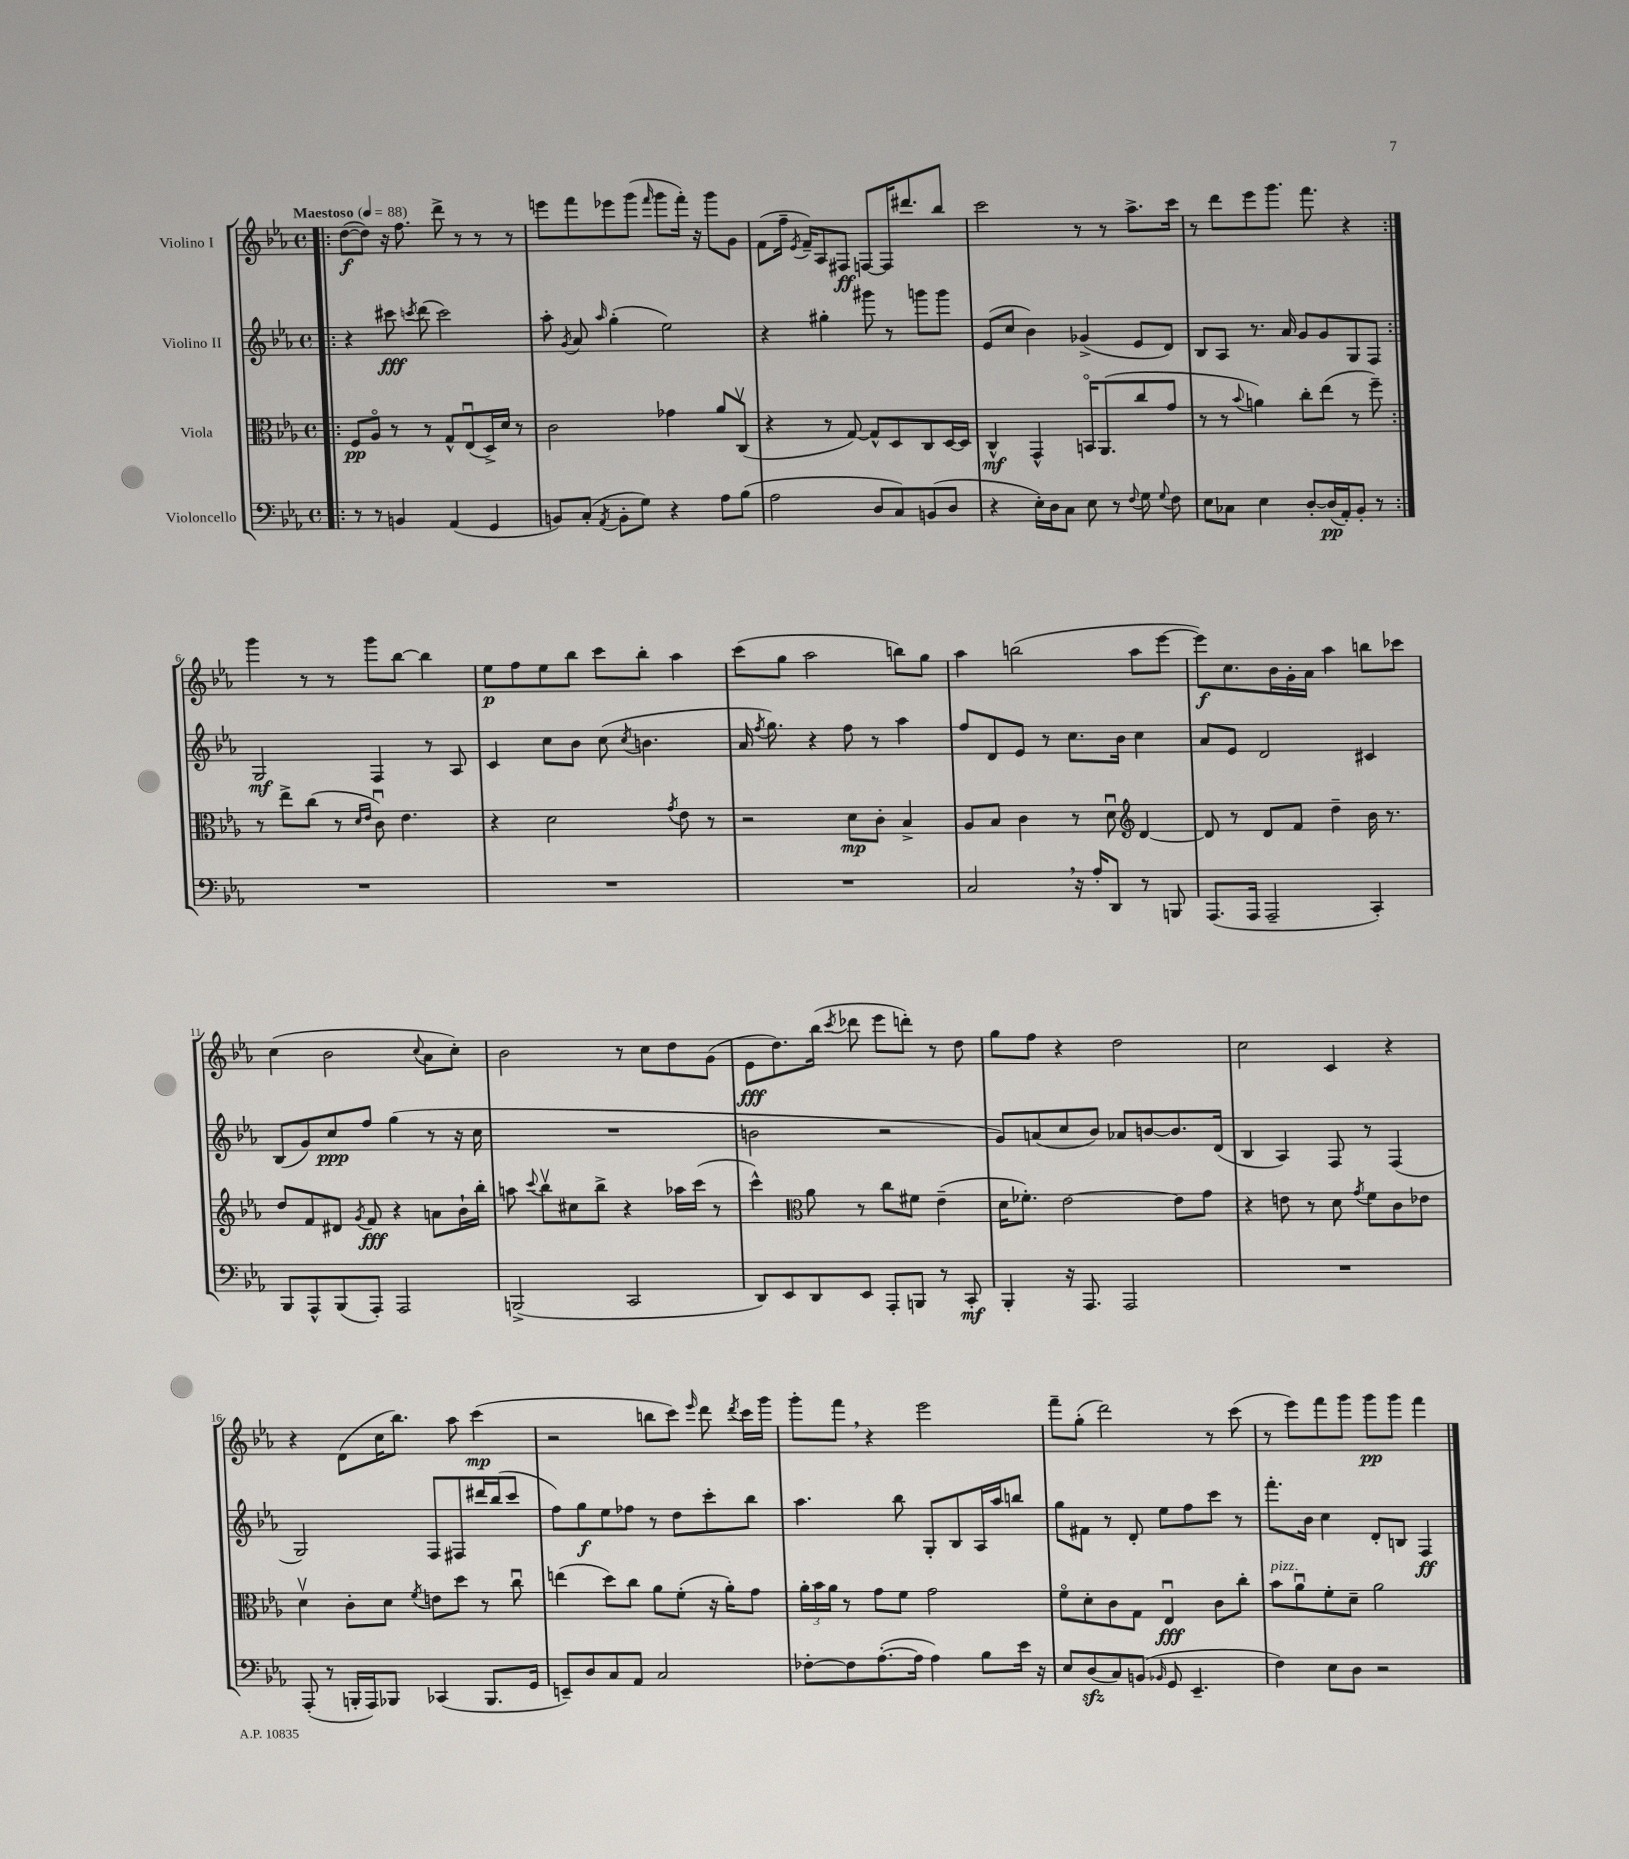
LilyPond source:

<<
\new StaffGroup <<
\new Staff = "s0" \with { instrumentName = "Violino I" } {
    \clef treble \key ees \major \defaultTimeSignature \time 4/4 \tempo "Maestoso" 4 = 88
    \autoBeamOff \repeat volta 2 { \bar ".|:" d''8[~\f( d''8]) r16 f''8. d'''8-> r8 r8 r8 |
    e'''8[ f'''8 ees'''8 g'''8]( \grace { f'''16 } g'''8[ f'''16]-.) r16 g'''8[ g'8] |
    f'8[( f''16]-- \acciaccatura { ees'8 } f'16[--) aes8 fis8]\ff f8[~ f16 dis'''8. bes''8] |
    c'''2 r8 r8 aes''8.[-> c'''16] |
    r8 d'''8[ ees'''8 g'''8.] f'''8. r4 | }
    g'''4 r8 r8 g'''8[ bes''8]~ bes''4 |
    ees''8[\p f''8 ees''8 bes''8] c'''8[ bes''8]-. aes''4 |
    c'''8[( g''8] aes''2 b''8[) g''8] |
    aes''4 b''2( aes''8[ ees'''8]~ |
    ees'''8[\f) c''8. bes'16 g'16-. aes'16] aes''4 b''8[ ces'''8] |
    c''4( bes'2 \appoggiatura { c''8 } aes'8[ c''8]-.) |
    bes'2 r8 c''8[ d''8 g'8]( |
    ees'8[\fff d''8.) bes''16]( \acciaccatura { c'''8 } des'''8 ees'''8[ d'''8]-.) r8 d''8 |
    g''8[ f''8] r4 d''2 |
    c''2 c'4 r4 |
    r4 d'8[( c''16 bes''8.]) aes''8 c'''4\mp( |
    r2 b''8[ c'''8]) \grace { ees'''16 } d'''8 \acciaccatura { d'''8 } c'''16[ g'''16] |
    g'''8[-. f'''8] \breathe r4 ees'''2 |
    f'''8[-- g''8]-.( d'''2) r8 c'''8( |
    r8 ees'''8[) f'''8 g'''8] g'''8[\pp g'''8] f'''4 \bar "|." |
}
\new Staff = "s1" \with { instrumentName = "Violino II" } {
    \clef treble \key ees \major \defaultTimeSignature \time 4/4
    \autoBeamOff \repeat volta 2 { \bar ".|:" r4 cis'''8\fff \acciaccatura { c'''8 } d'''8( c'''2) |
    aes''8-. \acciaccatura { g'8 } aes'8 \grace { aes''16 } g''4-.( ees''2) |
    r4 gis''4-. gis'''8 r8 g'''8[ g'''8] |
    ees'8[( c''8] bes'4) ges'4->( ees'8[ d'8]) |
    bes8[ aes8] r8. aes'16 g'8[ g'8 g8 f8] | }
    g2\mf f4 r8 aes8 |
    c'4 c''8[ bes'8] c''8( \acciaccatura { c''8 } b'4. |
    aes'16 \acciaccatura { f''8 } g''8.) r4 f''8 r8 aes''4 |
    f''8[ d'8 ees'8] r8 c''8.[ bes'16] c''4 |
    aes'8[ ees'8] d'2 cis'4 |
    bes8[( g'8) c''8\ppp f''8] g''4( r8 r16 c''16 |
    R1 |
    b'2 r2 |
    g'8[) a'8( c''8 bes'8]) aes'8[ b'8~ b'8. d'16]( |
    bes4 aes4) f8 r8 f4( |
    g2) f8[ fis8 dis'''16 bes''16( c'''8] |
    f''8[) g''8\f ees''8 fes''8] r8 d''8[ c'''8-. bes''8] |
    aes''4. bes''8 g8[-. bes8 aes16 aes''16 b''8] |
    g''8[ fis'8] r8 d'8-. ees''8[ f''8 c'''8] r8 |
    f'''8.[-. bes'16] c''4 d'8[-. b8] f4\ff \bar "|." |
}
\new Staff = "s2" \with { instrumentName = "Viola" } {
    \clef alto \key ees \major \defaultTimeSignature \time 4/4
    \autoBeamOff \repeat volta 2 { \bar ".|:" f8[\pp aes8]\flageolet r8 r8 g8[-^ ees8\downbow( d16->) d'16] r8 |
    c'2 ges'4 aes'8[ c8]\upbow( |
    r4 r8 g8~) g8[-^ d8 c8 d16~ d16] |
    c4-^\mf g,4-^ b,16[\flageolet aes,8.( c''8 g'8] |
    r8 r8 \appoggiatura { bes'8 } a'4) c''8[-. ees''8]( r8 f''8--) | }
    r8 ees''8[-> c''8]( r8 \grace { d'16[ ees'16] } c'8\downbow) ees'4. |
    r4 d'2 \acciaccatura { g'8 } ees'8 r8 |
    r2 d'8[\mp c'8]-. bes4-> |
    aes8[ bes8] c'4 r8 d'8\downbow \clef treble d'4~ |
    d'8 r8 d'8[ f'8] d''4-- bes'16 r8. |
    d''8[ f'8 dis'8] \acciaccatura { g'8 } f'8\fff r4 a'8[ bes'16-! bes''16]-. |
    a''8 \appoggiatura { c'''8 } bes''8[\upbow cis''8 bes''8]-> r4 aes''16[ c'''16]( r8 |
    c'''4-^) \clef alto aes'8 r8 c''8[ fis'8] ees'4--( |
    d'16[ fes'8.]-.) ees'2~ ees'8[ g'8] |
    r4 e'8 r8 d'8 \acciaccatura { g'8 } f'8[ c'8 ees'8] |
    d'4\upbow c'8[-. d'8] \acciaccatura { f'8 } e'8[ d''8] r8 c''8\downbow |
    e''4( d''8[) c''8] aes'8[ f'8]-.( r16 aes'16[-.) g'8] |
    \tuplet 3/2 { aes'16[-. bes'16 aes'16] } r8 g'8[ f'8] g'2 |
    f'8[\flageolet d'8-. c'8 g8] ees4\downbow\fff c'8[ c''8]-. |
    bes'8[^\markup { \italic "pizz." } aes'8\downbow f'8-. d'8]-- aes'2 \bar "|." |
}
\new Staff = "s3" \with { instrumentName = "Violoncello" } {
    \clef bass \key ees \major \defaultTimeSignature \time 4/4
    \autoBeamOff \repeat volta 2 { \bar ".|:" r8 r8 b,4 aes,4( g,4 |
    b,8[) c8]-.( \acciaccatura { aes,8 } b,8[-. g8]) r4 aes8[ bes8]( |
    aes2 d8[ c8) b,8( d8] |
    r4 ees16[-.) d16 c8] ees8 r8 \appoggiatura { f8 } g8 \appoggiatura { g8 } f8 |
    ees8[ ces8] ees4 d8[~-. d16\pp( aes,16-.) bes,8]-. r8 | }
    R1 |
    R1 |
    R1 |
    c2 \breathe r16 aes16[-. d,8] r8 b,,8 |
    aes,,8.[( aes,,16] aes,,2-- c,4-.) |
    bes,,8[ aes,,8-^ bes,,8( aes,,8]-.) aes,,2 |
    b,,2->( c,2 |
    d,8[) ees,8 d,8 ees,8] aes,,8[-. b,,8] r8 c,8-.\mf |
    bes,,4-. r16 aes,,8. aes,,2 |
    R1 |
    aes,,8-.( r8 b,,16[-. aes,,16) bes,,8] ces,4( bes,,8.[ g,16] |
    e,8[--) d8 c8 aes,8] c2 |
    fes8[~-. fes8 aes8.~-.( aes16] aes4) bes8[ ees'16] r16 |
    ees8[ d8\sfz( c8) b,8]( \grace { bes,16 } g,8 ees,4.-- |
    f4) ees8[ d8] r2 \bar "|." |
}
>>
>>
